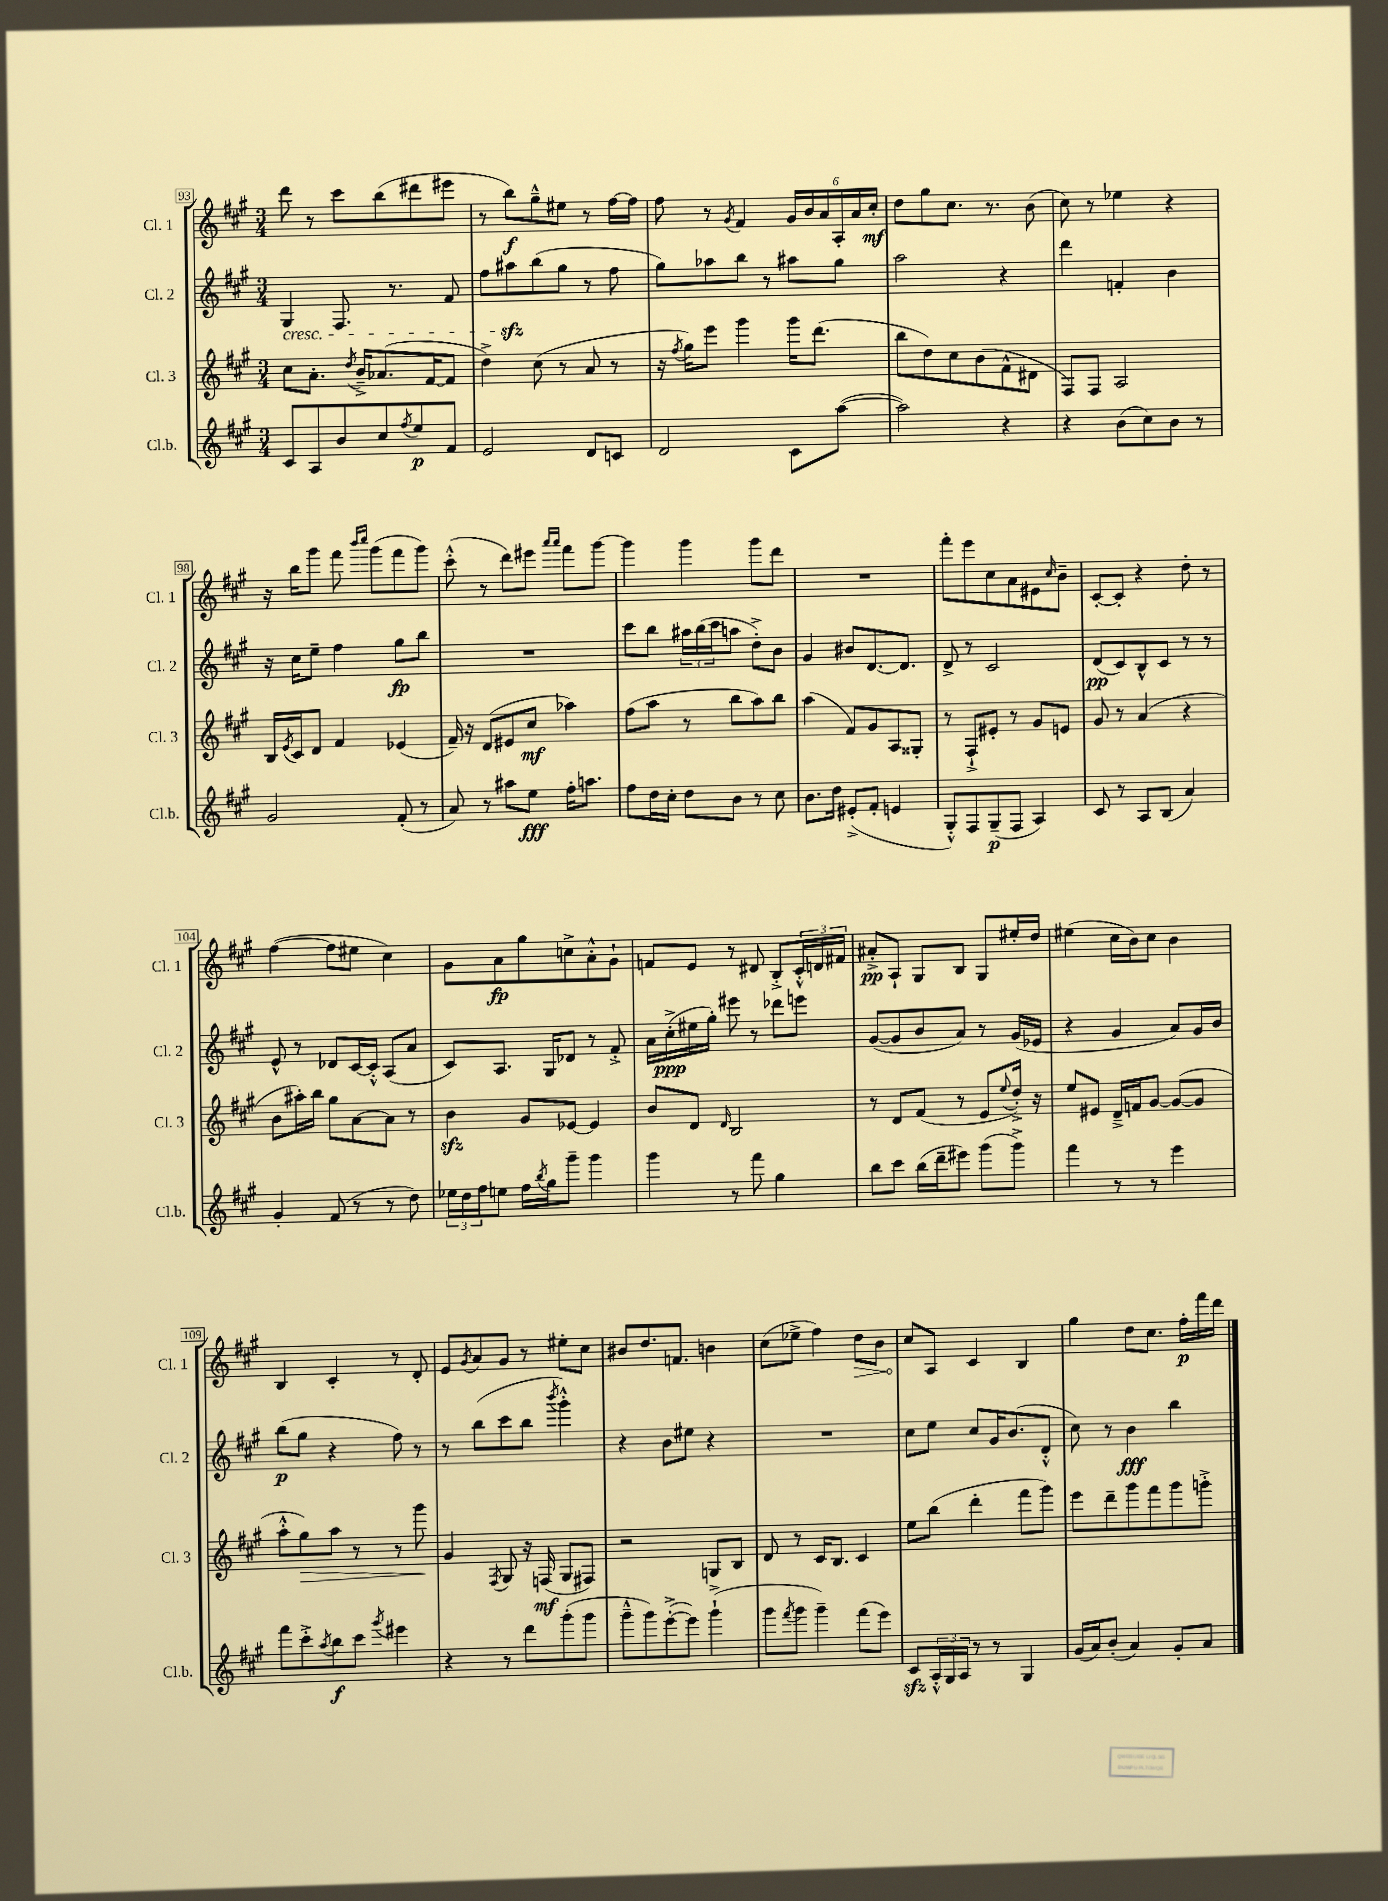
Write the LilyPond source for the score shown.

<<
\new StaffGroup <<
\new Staff = "s0" \with { instrumentName = "Cl. 1" shortInstrumentName = "Cl. 1" } {
    \clef treble \key a \major \numericTimeSignature \time 3/4
    d'''8 r8 cis'''8 b''8( dis'''8 eis'''8 |
    r8 b''8\f) gis''8---^ eis''8 r8 fis''16~ fis''16 |
    fis''8 r8 \acciaccatura { gis'8 } fis'4 \tuplet 6/4 { gis'16 b'16 a'16 a16-. a'16 cis''16-.\mf } |
    d''8 gis''8 cis''8. r8. b'8( |
    cis''8) r8 ees''4 r4 |
    r16 b''16 gis'''8 fis'''8 \grace { b'''16 cis''''16 } gis'''8( fis'''8 gis'''8) |
    cis'''8-.-^( r8 d'''8) eis'''8 \grace { a'''16 a'''16 } fis'''8 gis'''8~ |
    gis'''4 gis'''4 gis'''8 d'''8 |
    R2. |
    fis'''8-. e'''8 cis''8 a'8 eis'8 \grace { cis''16 } b'8-- |
    cis'8~-. cis'8-. r4 d''8-. r8 |
    fis''4~( fis''8 eis''8 cis''4) |
    gis'8 a'8\fp gis''8 c''8-> a'8-.-^ gis'8-! |
    f'8 e'8 r8 dis'8 b8-.-> \tuplet 3/2 { cis'16-.-^ d'16 fis'16 } |
    ais'8-.->\pp a8-! gis8 b8 gis8 eis''16-. d''16 |
    eis''4( cis''16 b'16) cis''8 b'4 |
    b4 cis'4-. r8 d'8-. |
    e'8 \acciaccatura { gis'8 } a'8 gis'8 r8 eis''8-. cis''8 |
    bis'8 d''8. f'8. b'4 |
    cis''8( ees''8-> fis''4) \once \override Hairpin.circled-tip = ##t d''8\> b'8 |
    cis''8\! a8 cis'4 b4 |
    gis''4 d''8 cis''8. fis''16-.\p fis'''16 d'''16 \bar "|." |
}
\new Staff = "s1" \with { instrumentName = "Cl. 2" shortInstrumentName = "Cl. 2" } {
    \clef treble \key a \major \numericTimeSignature \time 3/4
    gis4\cresc fis8. r8. fis'8 |
    fis''8 ais''8\sfz\! b''8( gis''8 r8 fis''8 |
    gis''8) aes''8 b''8 r8 ais''8 gis''8 |
    a''2 r4 |
    d'''4 f'4-. b'4 |
    r16 cis''16 e''8-- fis''4 gis''8\fp b''8 |
    R2. |
    cis'''8 b''8 \tuplet 3/2 { ais''16 b''16( cis'''16 } a''8 d''8-.->) b'8 |
    gis'4 bis'8 d'8.~ d'8. |
    d'8-> r8 cis'2 |
    d'8\pp( cis'8) b8-^ cis'8 r8 r8 |
    e'8-^ r8 des'8 cis'16~ cis'16-.-^ a8( a'8 |
    cis'8) a8. gis16 des'8 r8 fis'8-.-> |
    a'16 cis''16-.->\ppp( eis''16 gis''16-.) eis'''8 r8 des'''8 e'''8 |
    gis'8~( gis'8 b'8 a'8) r8 gis'16( ees'16 |
    r4 gis'4 a'8) gis'16 b'16 |
    b''8\p( gis''8 r4 fis''8) r8 |
    r8 b''8( cis'''8 b''8 \acciaccatura { b'''8 } gis'''4-.-^) |
    r4 b'8 eis''8 r4 |
    R2. |
    cis''8 e''8 cis''8 gis'16 b'8.( d'8-.-^ |
    cis''8) r8 b'4\fff b''4 \bar "|." |
}
\new Staff = "s2" \with { instrumentName = "Cl. 3" shortInstrumentName = "Cl. 3" } {
    \clef treble \key a \major \numericTimeSignature \time 3/4
    cis''8 a'8.-. \acciaccatura { d''8 } b'16---> aes'8.( fis'16~ fis'8 |
    d''4->) cis''8( r8 a'8 r8 |
    r16 \acciaccatura { fis''8 } gis''16) e'''8 gis'''4 gis'''16 d'''8.( |
    b''8 d''8) cis''8 b'8( fis'8-^ dis'8 |
    fis8) fis8 a2 |
    b16 \acciaccatura { e'8 } cis'16 d'8 fis'4 ees'4( |
    fis'16--) r16 d'8( eis'8 cis''8\mf aes''4) |
    fis''8( a''8 r8 b''8 a''8) b''8 |
    a''4( fis'8) gis'8 a8 gisis8-. |
    r8 fis8-!-> eis'8-. r8 gis'8 e'8 |
    gis'8 r8 a'4( r4 |
    b'8 ais''16-.) b''16 gis''8 a'8~ a'8 r8 |
    b'4\sfz gis'8 ees'8~ ees'4 |
    b'8 d'8 \grace { d'16 } b2 |
    r8 d'8 fis'8( r8 e'8 \appoggiatura { e''8 } d''16-.->) r16 |
    e''8 eis'8 d'16---> f'16 gis'8~ gis'8~( gis'8 |
    a''8-.-^ gis''8\>) a''8 r8 r8 gis'''8\! |
    gis'4 \acciaccatura { fis8 } gis8 r16 f16\mf( gis8 fis8) |
    r2 g8 b8 |
    d'8 r8 cis'16 b8. cis'4 |
    e''8 b''8( d'''4-. fis'''8 gis'''8) |
    e'''8 d'''8-- gis'''8 fis'''8 gis'''8 g'''8-.-> \bar "|." |
}
\new Staff = "s3" \with { instrumentName = "Cl.b." shortInstrumentName = "Cl.b." } {
    \clef treble \key a \major \numericTimeSignature \time 3/4
    cis'8 a8 b'8 cis''8 \acciaccatura { fis''8 } e''8\p fis'8 |
    e'2 d'8 c'8 |
    d'2 cis'8 a''8~( |
    a''2) r4 |
    r4 b'8( cis''8) b'8 r8 |
    gis'2 fis'8-.( r8 |
    a'8) r8 ais''8 e''8\fff fis''16-. a''8. |
    fis''8 d''16 cis''16-. d''8 b'8 r8 cis''8 |
    b'8. d''16 eis'8-.->( fis'8-. e'4 |
    gis8-.-^) fis8 gis8--\p( fis8 a4) |
    cis'8 r8 a8 b8( a'4) |
    gis'4-. fis'8( r8 r8 d''8) |
    \tuplet 3/2 { ees''16 d''16 fis''16 } e''8 fis''16 \acciaccatura { b''8 } gis''16 gis'''8-- gis'''4 |
    gis'''4 r8 fis'''8 gis''4 |
    b''8 cis'''8 b''16( d'''16-- eis'''8) gis'''8( gis'''8->) |
    fis'''4 r8 r8 e'''4 |
    fis'''8 cis'''8-.-> \acciaccatura { a''8 } b''8\f cis'''8 \acciaccatura { gis'''8 } eis'''4 |
    r4 r8 d'''8 gis'''8-.( gis'''8 |
    gis'''8---^ gis'''8) e'''8~-.->( e'''8) gis'''4-!->( |
    gis'''8 \acciaccatura { fis'''8 } gis'''8 gis'''4--) fis'''8( e'''8) |
    cis'8\sfz \tuplet 3/2 { a16-.-^ gis16 a16 } r8 r8 gis4 |
    gis'16( a'16) b'8-.( a'4) gis'8-. a'8 \bar "|." |
}
>>
>>
\layout { \context { \Score currentBarNumber = #93 \override BarNumber.stencil = #(make-stencil-boxer 0.1 0.3 ly:text-interface::print) } }
